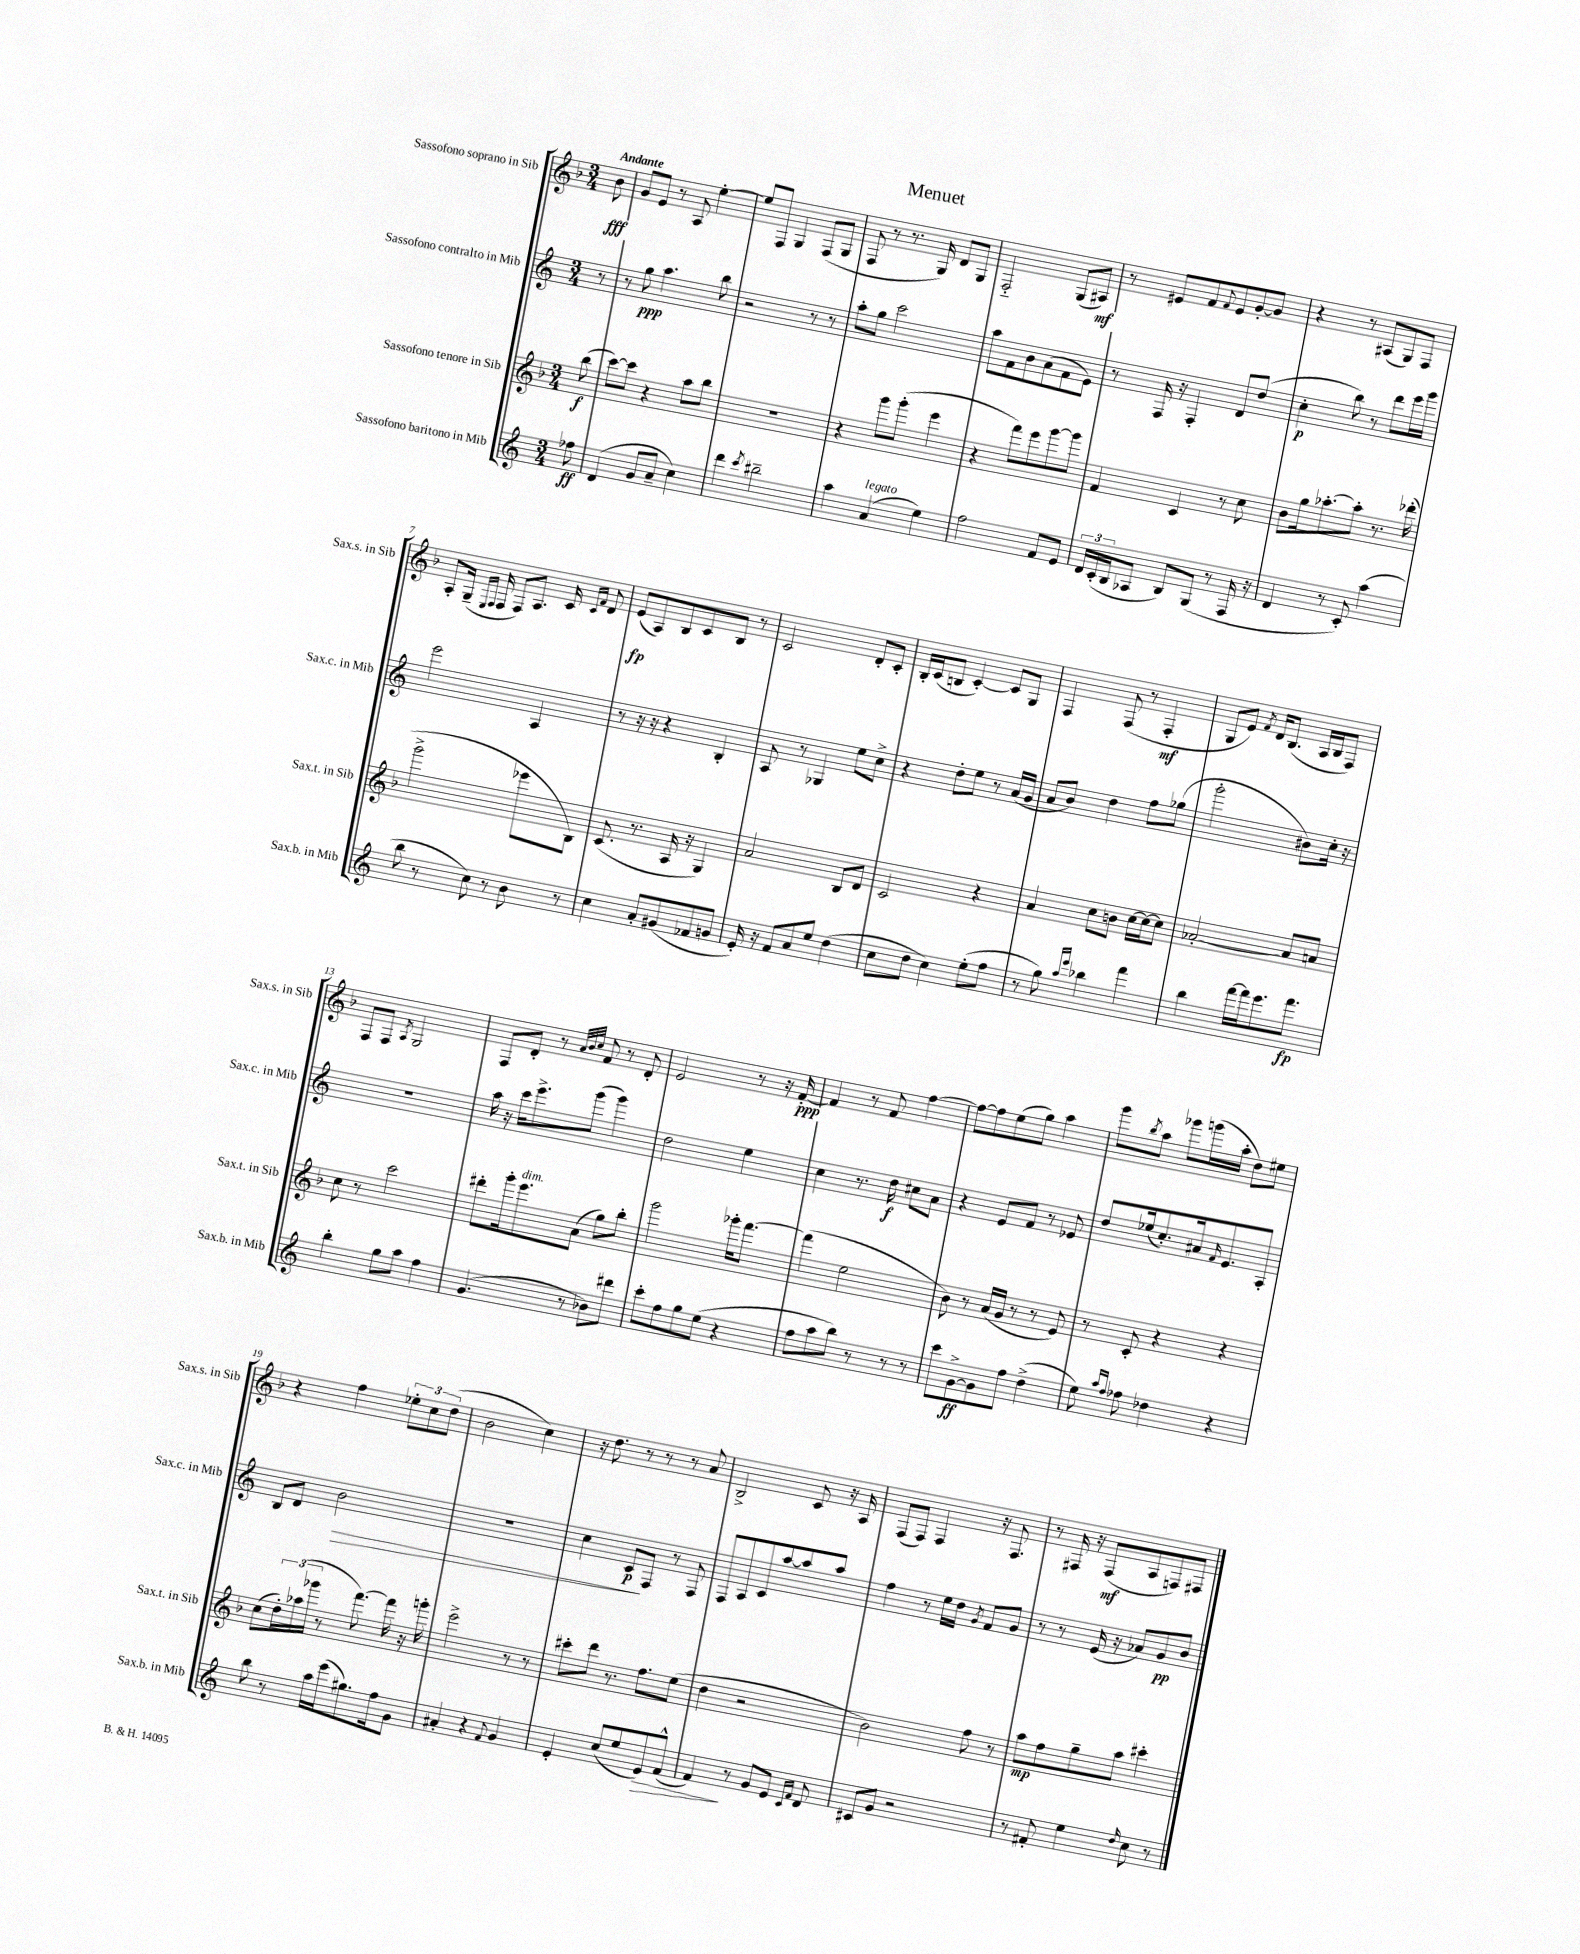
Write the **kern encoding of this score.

**kern	**dynam	**kern	**dynam	**kern	**dynam	**kern	**dynam
*part4	*part4	*part3	*part3	*part2	*part2	*part1	*part1
*staff4	*staff4	*staff3	*staff3	*staff2	*staff2	*staff1	*staff1
*I"Sassofono baritono in Mib	*	*I"Sassofono tenore in Sib	*	*I"Sassofono contralto in Mib	*	*I"Sassofono soprano in Sib	*
*I'Sax.b. in Mib	*	*I'Sax.t. in Sib	*	*I'Sax.c. in Mib	*	*I'Sax.s. in Sib	*
*clefG2	*	*clefG2	*	*clefG2	*	*clefG2	*
*k[]	*	*k[b-]	*	*k[]	*	*k[b-]	*
*M3/4	*	*M3/4	*	*M3/4	*	*M3/4	*
=	=	=	=	=	=	=	=
!	!	!	!	!	!	!LO:TX:a:B:t=Andante	!
8ff-X\	ff	(8bb-\	f	8r	.	8b-\	fff
=1	=1	=1	=1	=1	=1	=1	=1
(4d/	.	[8ccc\L)	.	8r	.	8g/L	.
.	.	8ccc\J]	.	8gg\	ppp	8e/J	.
8g/L	.	4r	.	4.aa\	.	8r	.
8a~/J	.	.	.	.	.	8A/	.
4cc\)	.	8aa\L	.	.	.	[4ee'\	.
.	.	8bb-\J	.	8bb\	.	.	.
=2	=2	=2	=2	=2	=2	=2	=2
4ddd\	.	2.r	.	2r	.	8ee/L]	.
.	.	.	.	.	.	8F/J	.
8qccc/	.	.	.	.	.	.	.
2bb#X~\	.	.	.	.	.	4G/	.
.	.	.	.	8r	.	(8F/L	.
.	.	.	.	8r	.	8G/J	.
=3	=3	=3	=3	=3	=3	=3	=3
4aa\	.	4r	.	8aa'\L	.	8F/	.
.	.	.	.	8gg\J	.	8r	.
!LO:TX:a:i:t=legato	!	!	!	!	!	!	!
(4a/	.	8ggg\L	.	2ccc\	.	8.r	.
.	.	(8ggg'\J	.	.	.	.	.
.	.	.	.	.	.	16G/)	.
4ee\)	.	4eee\	.	.	.	8d/L	.
.	.	.	.	.	.	8G/J	.
=4	=4	=4	=4	=4	=4	=4	=4
2ff\	.	4r	.	8aa\L	.	2F/	.
.	.	.	.	8f\	.	.	.
.	.	8fff\L)	.	8b\	.	.	.
.	.	8eee\	.	(8a\	.	.	.
8f/L	.	[8ggg\	.	8f\	.	(8G/L	.
8e/J	.	8ggg\J]	.	8e\J)	.	8A#X/J)	mf
=5	=5	=5	=5	=5	=5	=5	=5
24d/LL	.	4f/	.	8r	.	8r	.
(24c'/	.	.	.	.	.	.	.
24B/J	.	.	.	.	.	.	.
8A-X/J	.	.	.	16F/	.	8e#X/L	.
.	.	.	.	16r	.	.	.
8B/L)	.	4c/	.	4F'/	.	8f/	.
.	.	.	.	.	.	8qqf/	.
(8G/J	.	.	.	.	.	8e#/	.
8r	.	8r	.	8d/L	.	[8g'/	.
16F/	.	8cc\	.	(8dd/J	.	8g/J]	.
16r	.	.	.	.	.	.	.
=6	=6	=6	=6	=6	=6	=6	=6
4d/	.	8b-\L	.	4cc'\	p	4r	.
.	.	16gg\k	.	.	.	.	.
.	.	[8.aa-X'\	.	.	.	.	.
8r	.	.	.	8bb\)	.	8r	.
8c'/)	.	8aa-'\J]	.	8r	.	(8A#X/L	.
(4aa\	.	8.r	.	8ddd\L	.	8G/)	.
.	.	.	.	16eee\L	.	8F/J	.
.	.	(16ddd-X'\	.	16ggg\JJ	.	.	.
!!LO:LB:g=z
=7	=7	=7	=7	=7	=7	=7	=7
8bb\	.	2ggg^\	.	2eee\	.	8A'/L	.
8r	.	.	.	.	.	(16G~/Jk	.
.	.	.	.	.	.	16qqE/LL	.
.	.	.	.	.	.	16qqF/JJ	.
.	.	.	.	.	.	16F/	.
8cc\)	.	.	.	.	.	8F/L)	.
8r	.	.	.	.	.	8.A/J	.
8b\	.	8eee-X\L	.	4A/	.	.	.
.	.	.	.	.	.	16c/	.
.	.	.	.	.	.	16qqc/LL	.
.	.	.	.	.	.	16qqf/JJ	.
8r	.	8B-\J)	.	.	.	8d/	.
=8	=8	=8	=8	=8	=8	=8	=8
4cc\	.	(8.c/	.	8r	.	(8e/L	fp
.	.	.	.	16r	.	8A/)	.
.	.	8.r	.	16r	.	.	.
8a'/L	.	.	.	4r	.	8B-/	.
(8g#X/	.	16A/	.	.	.	8c/	.
.	.	16r	.	.	.	.	.
8f-X/	.	4G/)	.	4B'/	.	8B-/J	.
8gn/J	.	.	.	.	.	8r	.
=9	=9	=9	=9	=9	=9	=9	=9
16e'/)	.	2a/	.	8A/	.	2c/	.
16r	.	.	.	.	.	.	.
8f/L	.	.	.	8r	.	.	.
8a/	.	.	.	4G-X/	.	.	.
8ee/J	.	.	.	.	.	.	.
(4dd\	.	8B-/L	.	8ee\L	.	8d'/L	.
.	.	8d/J	.	8cc^\J	.	8c'/J	.
=10	=10	=10	=10	=10	=10	=10	=10
8cc\L	.	2c/	.	4r	.	16B-'/LL	.
.	.	.	.	.	.	(16c/J	.
8dd\J	.	.	.	.	.	8Bn/J	.
4cc\)	.	.	.	8dd'\L	.	[4c'/)	.
.	.	.	.	8ee\J	.	.	.
(8ee'\L	.	4r	.	8r	.	8c/L]	.
8ff\J	.	.	.	(16a/LL	.	8G/J	.
.	.	.	.	16g/JJ	.	.	.
=11	=11	=11	=11	=11	=11	=11	=11
8r	.	4a/	.	8a/L	.	4F/	.
8gg\)	.	.	.	8b/J)	.	.	.
16qqaa/LL	.	.	.	.	.	.	.
16qqeee/JJ	.	.	.	.	.	.	.
4bb-X\	.	8cc\L	.	4dd\	.	(8F/	.
.	.	8bn\J	.	.	.	8r	.
4fff\	.	[16cc\LL	.	8ff\L	.	4F'/	mf
.	.	16cc\J_	.	.	.	.	.
.	.	8cc\J]	.	(8gg-X\J	.	.	.
=12	=12	=12	=12	=12	=12	=12	=12
4bb\	.	[2a-X'/	.	2ggg'\	.	8G/L	.
.	.	.	.	.	.	8e/J)	.
.	.	.	.	.	.	8qf/	.
[16fff\LL	.	.	.	.	.	16d/KL	.
16fff\J]	.	.	.	.	.	(8.B-/J	.
8.eee\	.	.	.	.	.	.	.
.	.	8a-/L]	.	8b#X\L)	.	16A/LL	.
8.fff\J	fp	.	.	.	.	16B-/J	.
.	.	8an/J	.	16cc'\Jk	.	8F/J)	.
.	.	.	.	16r	.	.	.
!!LO:LB:g=z
=13	=13	=13	=13	=13	=13	=13	=13
4bb'\	.	8cc\	.	2.r	.	8F/L	.
.	.	8r	.	.	.	8F/J	.
.	.	.	.	.	.	8qA/	.
8gg\L	.	2ccc\	.	.	.	2G/	.
8aa\J	.	.	.	.	.	.	.
4ff\	.	.	.	.	.	.	.
=14	=14	=14	=14	=14	=14	=14	=14
(4.g/	.	8ddd#X'\L	.	16aa\	.	8F/L	.
.	.	.	.	16r	.	.	.
.	.	16ggg'\k	.	16ccc\KL	.	8d'/J	.
!	!	!LO:TX:a:i:t=dim.	!	!	!	!	!
.	.	8.eee\	.	8.eee^\	.	.	.
.	.	.	.	.	.	8r	.
.	.	.	.	.	.	32qqa/LLL	.
.	.	.	.	.	.	32qqb-/	.
.	.	.	.	.	.	32qqcc/JJJ	.
8r	.	(8a\J	.	(8ggg\J	.	8f/	.
8b-X\L)	.	8gg\L)	.	4ggg\)	.	8r	.
8ddd#X\J	.	8bb-'\J	.	.	.	8d'/	.
=15	=15	=15	=15	=15	=15	=15	=15
8ccc'\L	.	2ggg\	.	2dd\	.	2e/	.
8ff\	.	.	.	.	.	.	.
8gg\	.	.	.	.	.	.	.
(8ee\J	.	.	.	.	.	.	.
4r	.	16ggg-X'\KL	.	4ee\	.	8r	.
.	.	[8.fff\J	.	.	.	.	.
.	.	.	.	.	.	16r	.
.	.	.	.	.	.	[16f'/	ppp
=16	=16	=16	=16	=16	=16	=16	=16
8ff\L	.	(4fff\]	.	4cc\	.	4f/]	.
8aa\	.	.	.	.	.	.	.
8bb\J)	.	2ee\	.	8.r	.	8r	.
8r	.	.	.	.	.	8f/	.
.	.	.	.	16dd\	f	.	.
8r	.	.	.	8cc#X\L	.	[4ff\	.
8r	.	.	.	8a\J	.	.	.
=17	=17	=17	=17	=17	=17	=17	=17
8ccc\L	.	8b-\)	.	4r	.	8ff\L_	.
[8g^\	ff	8r	.	.	.	8ff\]	.
8g\]	.	(16a/LL	.	8e/L	.	(8ee\	.
.	.	16g/JJ	.	.	.	.	.
8ff\J	.	8r	.	8f/J	.	8gg\J)	.
(4dd^\	.	8r	.	8r	.	4aa\	.
.	.	8e/)	.	8e-X/	.	.	.
=18	=18	=18	=18	=18	=18	=18	=18
8ee\)	.	8r	.	8dd/L	.	8ggg\L	.
16qqaa/LL	.	.	.	.	.	.	.
16qqff/JJ	.	.	.	.	.	8qbb-/	.
8ff-X\	.	8c'/	.	(16ee-X/k	.	8aa\J	.
.	.	.	.	8.cc'/)	.	.	.
4dd-X\	.	4r	.	.	.	8ggg-X\L	.
.	.	.	.	16a#X/k	.	(16gggn\L	.
.	.	.	.	16qqf/	.	.	.
.	.	.	.	8.e/	.	16aa'\JJ	.
4r	.	4r	.	.	.	8dd\L)	.
.	.	.	.	8A'/J	.	8ee#X\J	.
!!LO:LB:g=z
=19	=19	=19	=19	=19	=19	=19	=19
8bb\	.	(8cc\L	.	8B/L	.	4r	.
8r	.	24dd'\L)	.	8d/J	.	.	.
.	.	(24aa-X\	.	.	.	.	.
.	.	24ggg-X\JJ	.	.	.	.	.
!	!	!	!	!	!LO:HP:b	!	!
16aa\LL	.	8r	.	2b\	>	4ff\	.
(16eee\J	.	.	.	.	.	.	.
8.gg#X\)	.	[8.fff\)	.	.	.	.	.
.	.	.	.	.	.	12ee-X'\L	.
16ff\k	.	16fff\]	.	.	.	.	.
.	.	.	.	.	.	12cc\	.
8g\J	.	16r	.	.	.	.	.
.	.	.	.	.	.	(12dd\J	.
.	.	16gggn'\	.	.	.	.	.
=20	=20	=20	=20	=20	=20	=20	=20
4a#X'/	.	2eee^\	.	2.r	.	2b-\	.
4r	.	.	.	.	.	.	.
8qqf/	.	.	.	.	.	.	.
4g/	.	8r	.	.	.	4cc\)	.
.	.	8r	.	.	.	.	.
=21	=21	=21	=21	=21	=21	=21	=21
4e'/	.	8ccc#X'\L	.	4cc\	.	16r	.
.	.	.	.	.	.	8.dd\	.
.	.	8ddd\J	.	.	.	.	.
(8cc/L	.	8.r	.	8c/L	p	8r	.
8ee/	.	.	.	8F/J	]	8r	.
.	.	8.ff\L	.	.	.	.	.
!	!LO:HP:b	!	!	!	!	!	!
8e/)	>	.	.	8r	.	8r	.
(8f^^/J	.	(8ee\J	.	8F/	.	8a/	.
=22	=22	=22	=22	=22	=22	=22	=22
4f/)	.	4dd\	.	8F/L	.	2B-^/	.
.	.	.	.	8A/	.	.	.
8r	]	2r	.	8c/	.	.	.
8g/L	.	.	.	[8aa/	.	.	.
8e/J	.	.	.	8aa/]	.	8c/	.
16qqc/LL	.	.	.	.	.	.	.
16qqf/JJ	.	.	.	.	.	.	.
8d/	.	.	.	8aa/J	.	16r	.
.	.	.	.	.	.	16A/	.
=23	=23	=23	=23	=23	=23	=23	=23
8c#X/L	.	2b-\)	.	4ff\	.	(8F/L	.
8g/J	.	.	.	.	.	8F/J)	.
2r	.	.	.	8r	.	4F/	.
.	.	.	.	16ee\LL	.	.	.
.	.	.	.	16dd\JJ	.	.	.
.	.	.	.	8qg/	.	.	.
.	.	8ff\	.	8f/L	.	16r	.
.	.	.	.	.	.	8.F/	.
.	.	8r	.	8g/J	.	.	.
=24	=24	=24	=24	=24	=24	=24	=24
8r	.	8aa\L	mp	8r	.	8r	.
8f#X'/	.	8ff\	.	8r	.	16F#X/	.
.	.	.	.	.	.	16r	.
4ee\	.	8gg~\	.	(16e/	.	(8F#/L	mf
.	.	.	.	16r	.	.	.
.	.	8aa\J	.	8a-X/L)	.	8A/	.
16qqdd/	.	.	.	.	.	.	.
8cc\	.	4ccc#X'\	.	8g/	pp	8Fn/)	.
8r	.	.	.	8b/J	.	8F#X/J	.
==	==	==	==	==	==	==	==
*-	*-	*-	*-	*-	*-	*-	*-
